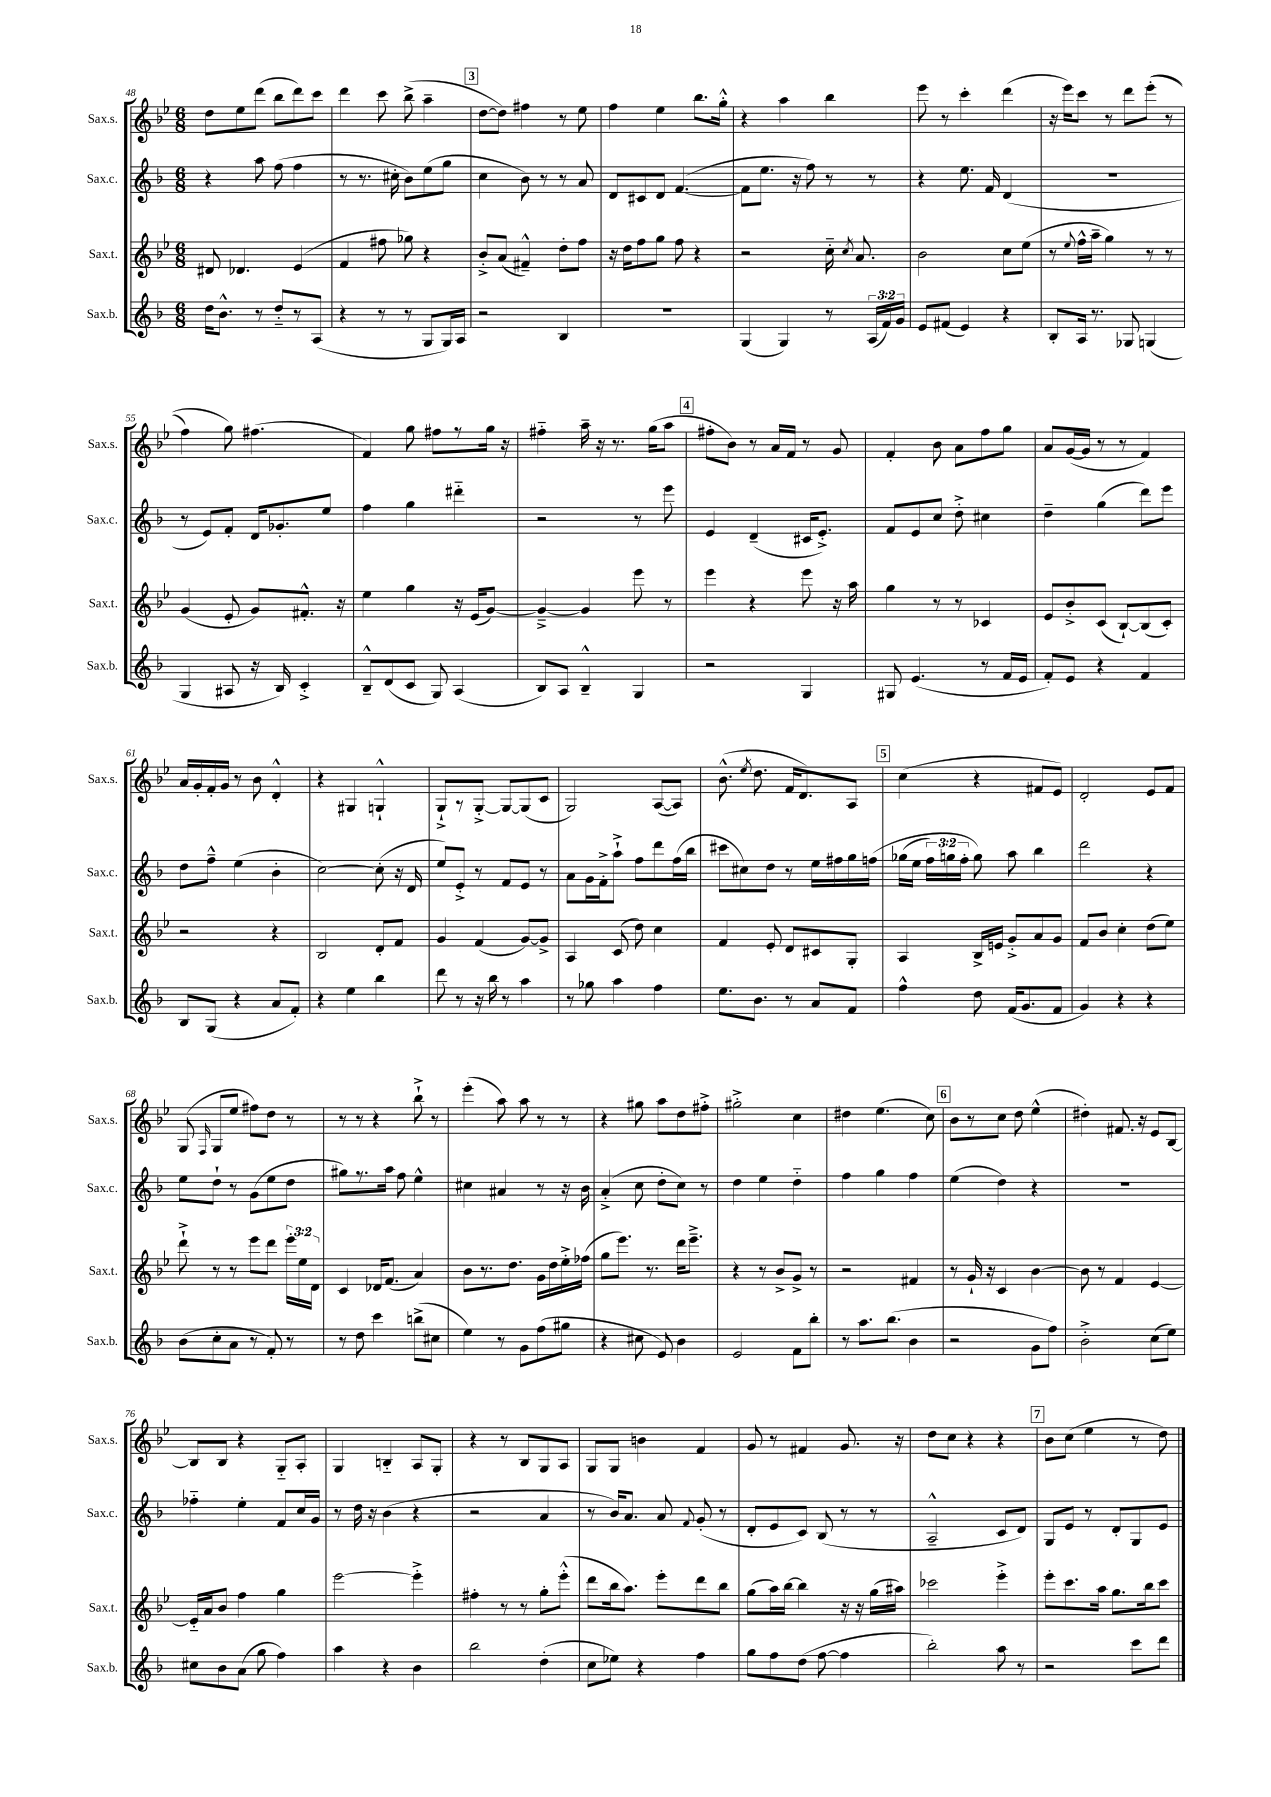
<<
\new StaffGroup <<
\new Staff = "s0" \with { instrumentName = "Sax.s." shortInstrumentName = "Sax.s." } {
    \clef treble \key bes \major \numericTimeSignature \time 6/8
    \autoBeamOff d''8[ ees''8 d'''8]( bes''8[ d'''8) c'''8] |
    d'''4 c'''8 bes''8->( a''4-- |
    \mark \markup { \box "3" } d''8[~ d''8]) fis''4 r8 ees''8 |
    f''4 ees''4 bes''8.[ g''16]-.-^ |
    r4 a''4 bes''4 |
    ees'''8 r8 c'''4-. d'''4( |
    r16 ees'''16[) c'''8] r8 d'''8[ ees'''8]-.(\( r8 |
    f''4) g''8\) fis''4.( |
    f'4) g''8 fis''8[ r8 g''16] r16 |
    fis''4-_ a''16-- r16 r8. g''16[( a''8] |
    \mark \markup { \box "4" } fis''8[-. bes'8]) r8 a'16[ f'16] r8 g'8 |
    f'4-. bes'8 a'8[ f''8 g''8] |
    a'8[ g'16~( g'16] r8 r8 f'4) |
    a'16[ g'16-. f'16-. g'16] r8 bes'8 d'4-.-^ |
    r4 gis4 g4-!-^ |
    g8[-!-> r8 g8]~-.-> g8[~ g8( c'8] |
    g2) a8[~( a8]) |
    bes'8.-^( \acciaccatura { ees''8 } d''8. f'16[ d'8.) a8] |
    \mark \markup { \box "5" } c''4( r4 fis'8[ ees'8]) |
    d'2-. ees'8[ f'8] |
    g8( \grace { f16 } g8[ ees''8] fis''8[) d''8] r8 |
    r8 r8 r4 bes''8-!-> r8 |
    ees'''4-.( a''8) a''8 r8 r8 |
    r4 gis''8 a''8[ d''8 fis''8]-.-> |
    gis''2-.-> c''4 |
    dis''4 ees''4.( c''8) |
    \mark \markup { \box "6" } bes'8[ r8 c''8] d''8 ees''4-^( |
    dis''4-.) fis'8. r16 ees'8[ bes8]~ |
    bes8[ bes8] r4 g8[-_ a8]-. |
    g4 b4-_ a8[ g8]-. |
    r4 r8 bes8[ g8 a8] |
    g8[ g8] b'4 f'4 |
    g'8 r8 fis'4 g'8. r16 |
    d''8[ c''8] r4 r4 |
    \mark \markup { \box "7" } bes'8[ c''8]( ees''4 r8 d''8) \bar "|." |
}
\new Staff = "s1" \with { instrumentName = "Sax.c." shortInstrumentName = "Sax.c." } {
    \clef treble \key f \major \numericTimeSignature \time 6/8 \override Staff.TupletNumber.text = #tuplet-number::calc-fraction-text
    \autoBeamOff r4 a''8 f''8( f''4 |
    r8 r8. cis''16-. bes'8[) e''8( g''8] |
    \mark \markup { \box "3" } c''4 bes'8) r8 r8 a'8 |
    d'8[ cis'8 d'8] f'4.~( |
    f'8[ e''8.] r16 f''8) r8 r8 |
    r4 e''8. f'16 d'4( |
    R2. |
    r8 e'8[) f'8]-. d'16[ ges'8.-. e''8] |
    f''4 g''4 dis'''4-_ |
    r2 r8 e'''8 |
    \mark \markup { \box "4" } e'4 d'4--( cis'16[ e'8.]-.->) |
    f'8[ e'8 c''8] d''8-.-> cis''4 |
    d''4-- g''4( d'''8[) e'''8] |
    d''8[ f''8]---^ e''4( bes'4-. |
    c''2~) c''8-.( r16 d'16 |
    e''8[) e'8]-.-> r8 f'8[ e'8] r8 |
    a'8[ g'16 f'16-.-> a''8]-!-> f''8[ d'''8 f''16( bes''16] |
    cis'''8[ cis''8) d''8] r8 e''16[ fis''16 g''16 f''16]\( |
    \mark \markup { \box "5" } ges''16[( e''16] \tuplet 3/2 { f''16[) g''16 f''16]-. } g''8\) a''8 bes''4 |
    d'''2 r4 |
    e''8[ d''8]-! r8 g'8[( e''8 d''8] |
    gis''8[) r8. a''16] f''8 e''4-^ |
    cis''4 ais'4 r8 r16 bes'16 |
    a'4-.->( c''8 d''8[-. c''8]) r8 |
    d''4 e''4 d''4-_ |
    f''4 g''4 f''4 |
    \mark \markup { \box "6" } e''4( d''4) r4 |
    R2. |
    fes''4-_ e''4-. f'8[ c''16 g'16] |
    r8 d''16 r16 bes'4( r4 |
    r2 a'4 |
    r8 bes'16[) a'8.] a'8 \appoggiatura { f'8 } g'8-.( r8 |
    d'8[-. e'8 c'8]) bes8( r8 r8 |
    a2---^ c'8[ d'8]) |
    \mark \markup { \box "7" } g8[ e'8] r8 d'8[-. g8 e'8] \bar "|." |
}
\new Staff = "s2" \with { instrumentName = "Sax.t." shortInstrumentName = "Sax.t." } {
    \clef treble \key bes \major \numericTimeSignature \time 6/8 \override Staff.TupletNumber.text = #tuplet-number::calc-fraction-text
    \autoBeamOff dis'8 des'4. ees'4( |
    f'4 fis''8 ges''8) r4 |
    \mark \markup { \box "3" } bes'8[-.-> a'8]( fis'4---^) d''8[-. f''8] |
    r16 d''16[ f''8 g''8] f''8 r4 |
    r2 c''16-_ \acciaccatura { c''8 } a'8. |
    bes'2 c''8[ ees''8]( |
    r8 \appoggiatura { ees''8 } f''16[-^ a''16]-- g''4) r8 r8 |
    g'4( ees'8-. g'8[) fis'8.]-.-^ r16 |
    ees''4 g''4 r16 ees'16[( g'8]~) |
    g'4~---> g'4 ees'''8 r8 |
    \mark \markup { \box "4" } ees'''4 r4 ees'''8 r16 a''16 |
    g''4 r8 r8 ces'4 |
    ees'8[ bes'8-.-> c'8]( bes8[~-!) bes8( c'8]-.) |
    r2 r4 |
    bes2 d'8[-. f'8] |
    g'4 f'4( g'8[~) g'8]-> |
    a4 c'8( d''8) c''4 |
    f'4 ees'8-. d'8[ cis'8 g8]-. |
    \mark \markup { \box "5" } a4 bes16[-> e'16] g'8[-.-> a'8 g'8] |
    f'8[ bes'8] c''4-. d''8[( ees''8]) |
    d'''8-!-> r8 r8 ees'''8[ d'''8] \tuplet 3/2 { ees'''16[-. ees''16 d'16] } |
    c'4 des'16[ f'8.]( a'4) |
    bes'8[ r8. d''8.] g'16[ d''16 ees''16-.-> fes''16]( |
    g''8[ ees'''8.]) r8. d'''16[ ees'''8.]---> |
    r4 r8 bes'8[-> g'8]-> r8 |
    r2 fis'4 |
    \mark \markup { \box "6" } r8 g'16-! r16 c'4 bes'4~ |
    bes'8 r8 f'4 ees'4~ |
    ees'16[-_ a'16 bes'8] f''4 g''4 |
    ees'''2~ ees'''4-.-> |
    fis''4-. r8 r8 g''8[-. ees'''8]-.-^( |
    d'''8[ bes''16 a''8.]) ees'''8[-. d'''8 bes''8] |
    g''8[( a''16) bes''16]~ bes''4 r16 r16 g''16[( ais''16]) |
    ces'''2 ees'''4-.-> |
    \mark \markup { \box "7" } ees'''8[-. c'''8. a''16] g''8.[ bes''16 c'''8] \bar "|." |
}
\new Staff = "s3" \with { instrumentName = "Sax.b." shortInstrumentName = "Sax.b." } {
    \clef treble \key f \major \numericTimeSignature \time 6/8 \override Staff.TupletNumber.text = #tuplet-number::calc-fraction-text
    \autoBeamOff d''16[ bes'8.]-^ r8 d''8[-_ r8 a8]( |
    r4 r8 r8 g8[ g16) a16] |
    \mark \markup { \box "3" } r2 bes4 |
    R2. |
    g4( g4) r8 \tuplet 3/2 { a16[( f'16) g'16] } |
    e'8[ fis'8]( e'4) r4 |
    bes8[-. a16] r8. ges8 g4( |
    g4 ais8 r16 bes16) c'4-.-> |
    bes8[---^ d'8( c'8] g8) a4( |
    bes8[) a8] bes4---^ g4 |
    \mark \markup { \box "4" } r2 g4 |
    gis8 e'4.( r8 f'16[ e'16] |
    f'8[-.) e'8] r4 f'4 |
    bes8[ g8]( r4 a'8[ f'8]-.) |
    r4 e''4 bes''4 |
    d'''8 r8 r16 bes''16 r8 a''4 |
    r8 ges''8 a''4 f''4 |
    e''8.[ bes'8.] r8 a'8[ f'8] |
    \mark \markup { \box "5" } f''4-^ d''8 f'16[( g'8. f'8] |
    g'4) r4 r4 |
    bes'8[( c''8-. a'8] r8 f'8-.) r8 |
    r8 d''8 c'''4 b''8[->( cis''8] |
    e''4) r8 g'8[ f''8( gis''8] |
    r4 cis''8 e'8) bes'4 |
    e'2 f'8[ bes''8]-. |
    r8 a''8.[ bes''8.]( bes'4 |
    \mark \markup { \box "6" } r2 g'8[ f''8]) |
    bes'2-.-> c''8[( e''8]) |
    cis''8[ bes'8 a'8]( g''8 f''4) |
    a''4 r4 bes'4 |
    bes''2 d''4-.( |
    c''8[ ees''8]) r4 f''4 |
    g''8[ f''8 d''8]( f''8~ f''4 |
    bes''2-.) a''8 r8 |
    \mark \markup { \box "7" } r2 c'''8[ d'''8] \bar "|." |
}
>>
>>
\layout { \context { \Score currentBarNumber = #48 } }
